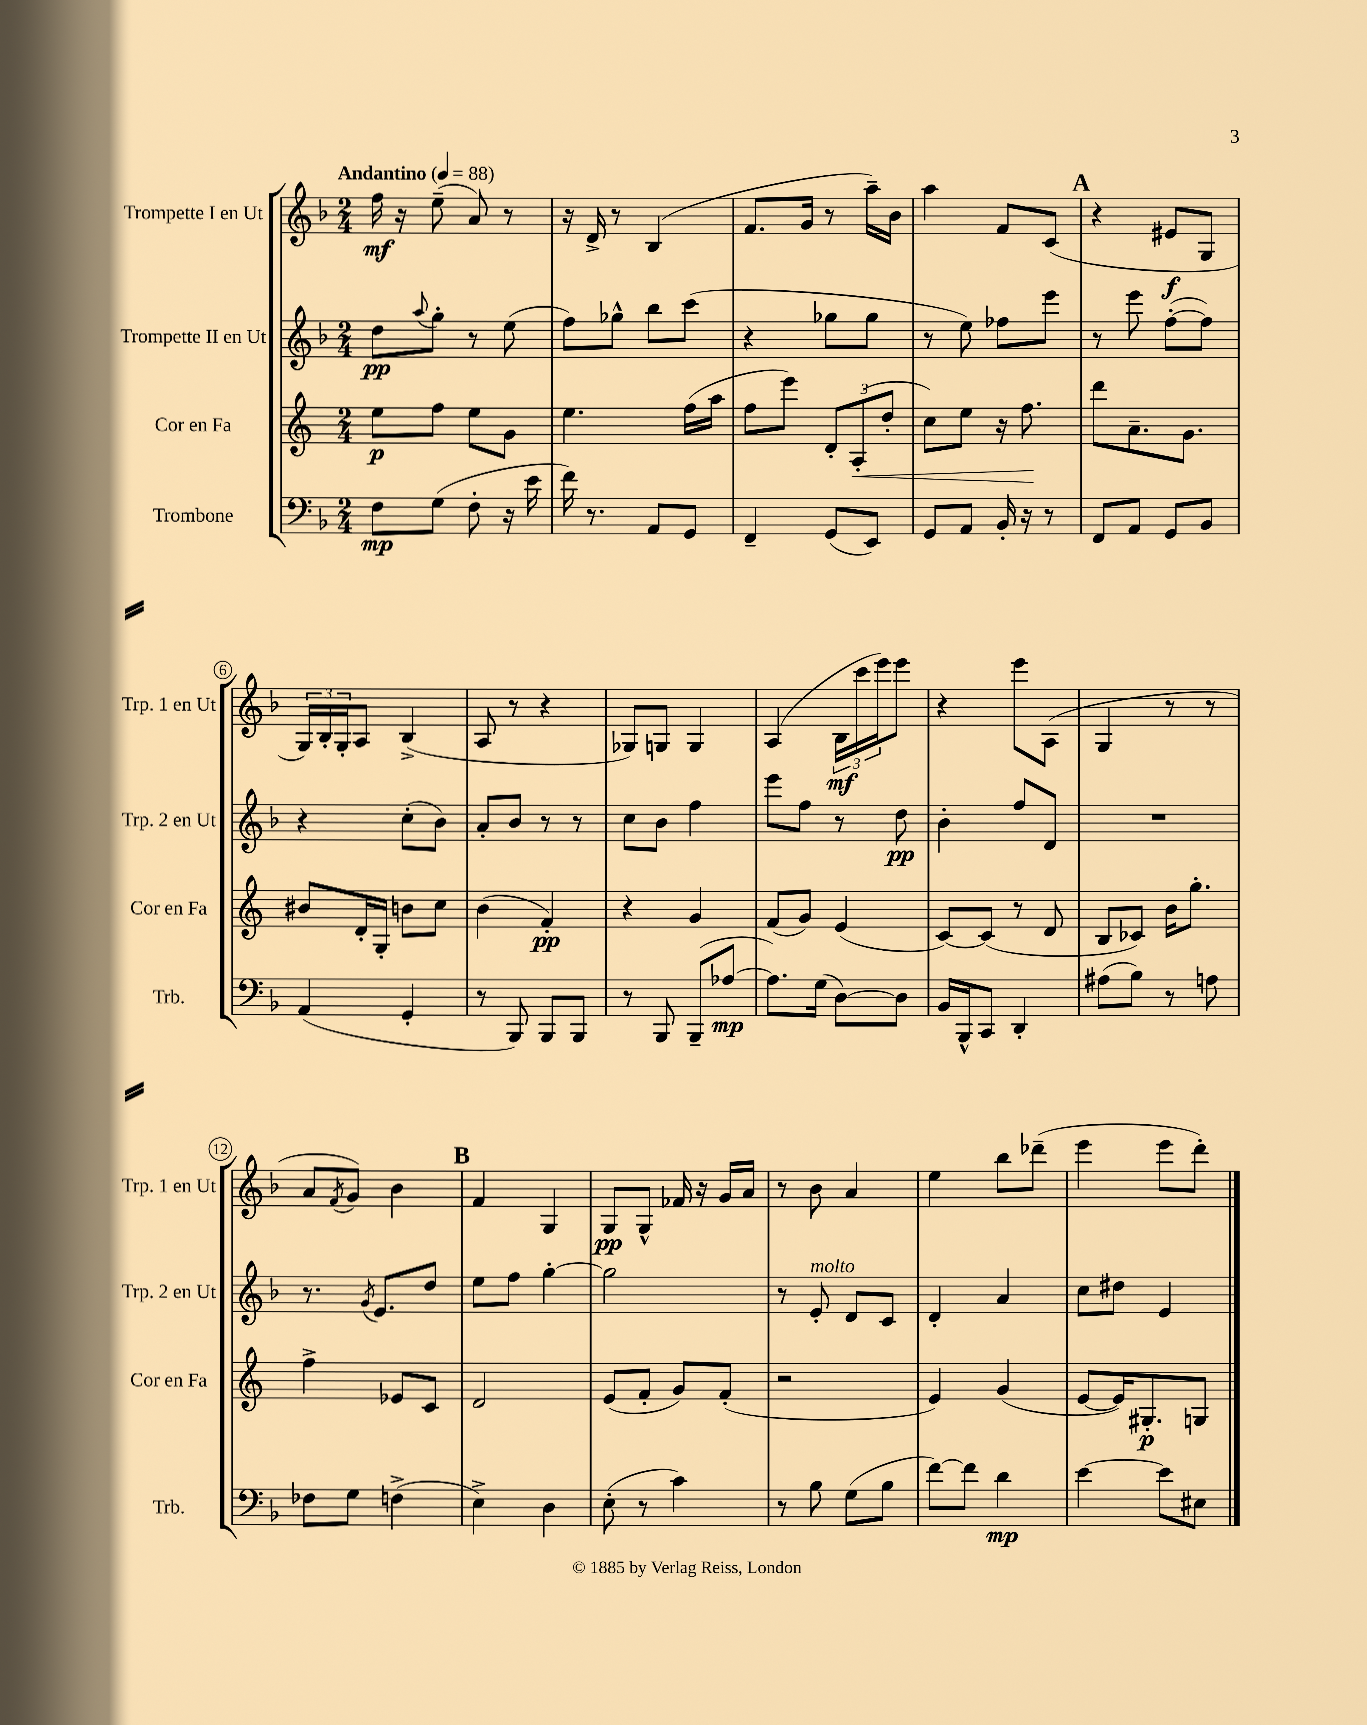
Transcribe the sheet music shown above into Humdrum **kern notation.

**kern	**kern	**kern	**kern
*staff4	*staff3	*staff2	*staff1
*clefF4	*clefG2	*clefG2	*clefG2
*k[b-]	*k[]	*k[b-]	*k[b-]
*M2/4	*M2/4	*M2/4	*M2/4
*MM88	*MM88	*MM88	*MM88
8F	8ee	8dd	16ff
.	.	.	16r
.	.	8qqaa	.
(8G	8ff	8gg'	(8ee~
8F'	8ee	8r	8a)
16r	8g	(8ee	8r
16e	.	.	.
=	=	=	=
16f)	4.ee	8ff)	16r
8.r	.	.	16d^
.	.	8gg-^^	8r
8AA	.	8bb-	(4B-
8GG	(16ff	(8ccc	.
.	16aa	.	.
=	=	=	=
4FF~	8ff	4r	8.f
.	8eee)	.	.
.	.	.	16g
(8GG	12d'	8gg-	8r
.	(12A'	.	.
8EE)	.	8gg-	16aa~)
.	12dd'	.	.
.	.	.	16b-
=	=	=	=
8GG	8cc)	8r	4aa
8AA	8ee	8ee)	.
16BB-'	16r	8ff-	8f
16r	8.ff	.	.
8r	.	8eee	(8c
=	=	=	=
8FF	8ddd	8r	4r
8AA	8.a~	8eee	.
8GG	.	([8ff'	8e#
.	8.g	.	.
8BB-	.	8ff])	8G
=	=	=	=
(4AA	8b#	4r	24G)
.	.	.	24B-'
.	.	.	24G'
.	16d'	.	8A
.	16G'	.	.
4GG'	8b	(8cc'	(4B-^
.	8cc	8b-)	.
=	=	=	=
8r	(4b	8a'	8A
8BBB-)	.	8b-	8r
8BBB-	4f')	8r	4r
8BBB-	.	8r	.
=	=	=	=
8r	4r	8cc	8G-)
8BBB-	.	8b-	8G
(8BBB-~	4g	4ff	4G
[8A-	.	.	.
=	=	=	=
8.A-])	(8f	8eee	(4A
.	8g)	8ff	.
(16G	.	.	.
[8D)	(4e	8r	24B-
.	.	.	24ccc
.	.	.	24eee)
8D]	.	8dd	8eee
=	=	=	=
16BB-	[8c)	4b-'	4r
16BBB-^^	.	.	.
8CC	(8c]	.	.
4DD'	8r	8ff	8eee
.	8d	8d	(8A
=	=	=	=
(8A#	8B	2r	4G
8B-)	8c-)	.	.
8r	16b	.	8r
.	8.gg'	.	.
8A	.	.	8r
=	=	=	=
8F-	4ff^	8.r	8a
.	.	.	8qf
8G	.	.	8g)
.	.	8qg	.
.	.	8.e	.
(4F^	8e-	.	4b-
.	8c	8dd	.
=	=	=	=
4E^)	2d	8ee	4f
.	.	8ff	.
4D	.	[4gg'	4G
=	=	=	=
(8E'	(8e	2gg]	8G
8r	8f'	.	8G^^
4c)	8g)	.	16f-
.	.	.	16r
.	(8f'	.	16g
.	.	.	16a
=	=	=	=
8r	2r	8r	8r
8B-	.	8e'	8b-
(8G	.	8d	4a
8B-	.	8c	.
=	=	=	=
[8f)	4e)	4d'	4ee
8f]	.	.	.
4d	(4g	4a	8bb-
.	.	.	(8ddd-~
=	=	=	=
[4e	[8e	8cc	4eee
.	16e])	8dd#	.
.	8.G#'	.	.
8e]	.	4e	8eee
8E#	8G	.	8ddd')
==	==	==	==
*-	*-	*-	*-
